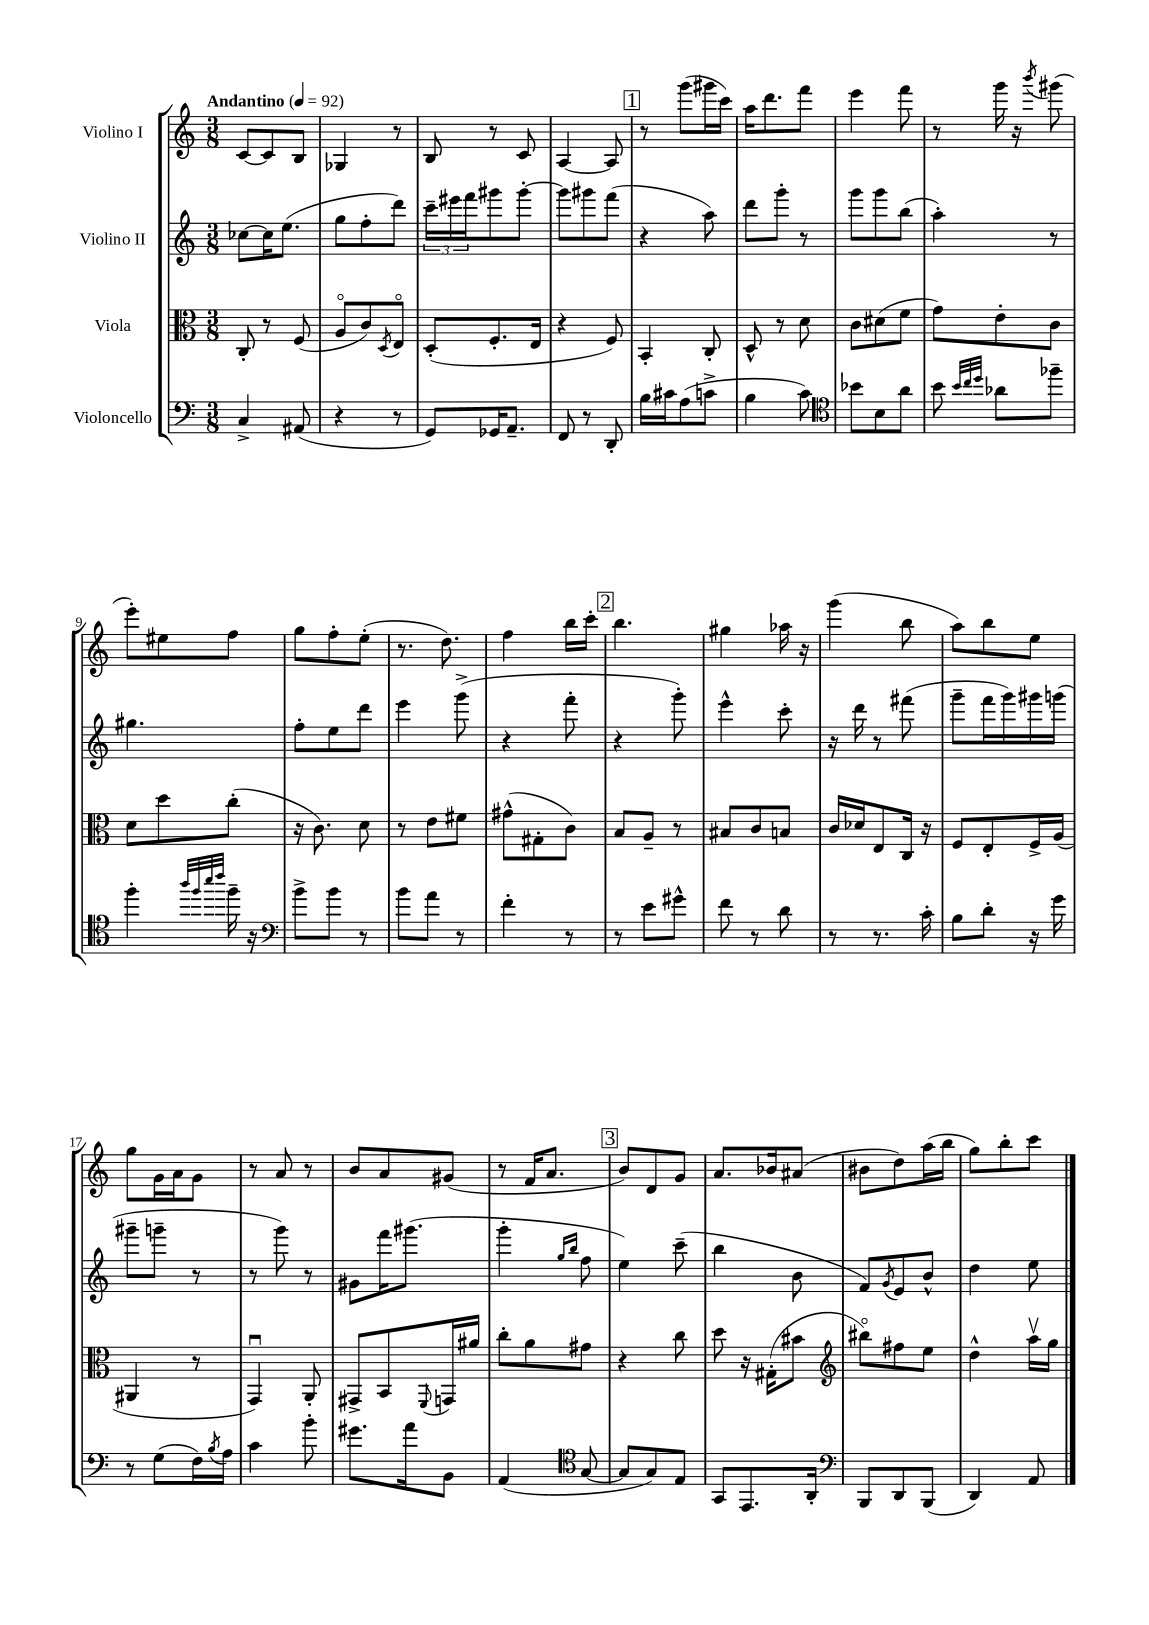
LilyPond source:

<<
\new StaffGroup <<
\new Staff = "s0" \with { instrumentName = "Violino I" } {
    \clef treble \key c \major \numericTimeSignature \time 3/8 \tempo "Andantino" 4 = 92
    c'8~ c'8 b8 |
    ges4 r8 |
    b8 r8 c'8 |
    a4~ a8 |
    \mark \markup { \box "1" } r8 g'''8( gis'''16 c'''16) |
    a''16 d'''8. f'''8 |
    e'''4 f'''8 |
    r8 g'''16 r16 \acciaccatura { b'''8 } gis'''8( |
    e'''8-.) eis''8 f''8 |
    g''8 f''8-. e''8-.( |
    r8. d''8.) |
    f''4 b''16 c'''16-. |
    \mark \markup { \box "2" } b''4. |
    gis''4 aes''16 r16 |
    g'''4( b''8 |
    a''8) b''8 e''8 |
    g''8 g'16 a'16 g'8 |
    r8 a'8 r8 |
    b'8 a'8 gis'8( |
    r8 f'16 a'8. |
    \mark \markup { \box "3" } b'8) d'8 g'8 |
    a'8. bes'16 ais'8( |
    bis'8 d''8) a''16( b''16 |
    g''8) b''8-. c'''8 \bar "|." |
}
\new Staff = "s1" \with { instrumentName = "Violino II" } {
    \clef treble \key c \major \numericTimeSignature \time 3/8
    ces''8~ ces''16 e''8.( |
    g''8 f''8-. d'''8) |
    \tuplet 3/2 { c'''16-- eis'''16 f'''16 } gis'''8 gis'''8~-. |
    gis'''8 gis'''8 f'''8( |
    \mark \markup { \box "1" } r4 a''8) |
    d'''8 g'''8-. r8 |
    g'''8 g'''8 b''8( |
    a''4-.) r8 |
    gis''4. |
    f''8-. e''8 d'''8 |
    e'''4 g'''8->( |
    r4 f'''8-. |
    \mark \markup { \box "2" } r4 g'''8-.) |
    e'''4-^ c'''8-. |
    r16 d'''16 r8 fis'''8( |
    g'''8-- f'''16 g'''16) gis'''16 g'''16( |
    gis'''8-- g'''8-- r8 |
    r8 g'''8) r8 |
    gis'8 f'''16 gis'''8.( |
    g'''4-. \grace { g''16 b''16 } f''8 |
    \mark \markup { \box "3" } e''4) c'''8--( |
    b''4 b'8 |
    f'8) \acciaccatura { g'8 } e'8 b'8-^ |
    d''4 e''8 \bar "|." |
}
\new Staff = "s2" \with { instrumentName = "Viola" } {
    \clef alto \key c \major \numericTimeSignature \time 3/8
    c8-. r8 f8( |
    a8\flageolet c'8) \acciaccatura { d8 } e8\flageolet |
    d8-.( f8.-. e16 |
    r4 f8) |
    \mark \markup { \box "1" } b,4-. c8-. |
    d8-^ r8 d'8 |
    c'8 dis'8( f'8 |
    g'8) e'8-. c'8 |
    d'8 d''8 c''8-.( |
    r16 c'8.) d'8 |
    r8 e'8 fis'8 |
    gis'8-^( gis8-. c'8) |
    \mark \markup { \box "2" } b8 a8-- r8 |
    bis8 c'8 b8 |
    c'16 des'16 e8 c16 r16 |
    f8 e8-. f16-> a16( |
    ais,4 r8 |
    g,4\downbow) a,8-. |
    gis,8-> b,8 \appoggiatura { f,8 } g,16 ais'16 |
    c''8-. a'8 gis'8 |
    \mark \markup { \box "3" } r4 c''8 |
    d''8 r16 gis16-.( bis'8 |
    \clef treble bis''8\flageolet) fis''8 e''8 |
    d''4-^ a''16\upbow g''16 \bar "|." |
}
\new Staff = "s3" \with { instrumentName = "Violoncello" } {
    \clef bass \key c \major \numericTimeSignature \time 3/8
    c4-> ais,8( |
    r4 r8 |
    g,8) ges,16 a,8.-- |
    f,8 r8 d,8-. |
    \mark \markup { \box "1" } b16 cis'16 a8( c'8-> |
    b4 c'8) |
    \clef tenor bes'8 b8 a'8 |
    b'8 \grace { b'32 c''32 d''32 } aes'8 fes''8-- |
    f''4-. \grace { a''32 f''32 b''32 c'''32 } f''16-- r16 |
    \clef bass b'8-> b'8 r8 |
    b'8 a'8 r8 |
    f'4-. r8 |
    \mark \markup { \box "2" } r8 e'8 gis'8-^ |
    f'8 r8 d'8 |
    r8 r8. c'16-. |
    b8 d'8-. r16 g'16 |
    r8 g8( f16) \acciaccatura { b8 } a16 |
    c'4 b'8-. |
    gis'8. a'16 b,8 |
    a,4( \clef tenor g8~ |
    \mark \markup { \box "3" } g8 g8) e8 |
    g,8 e,8. a,16-. |
    \clef bass b,,8 d,8 b,,8( |
    d,4) a,8 \bar "|." |
}
>>
>>
